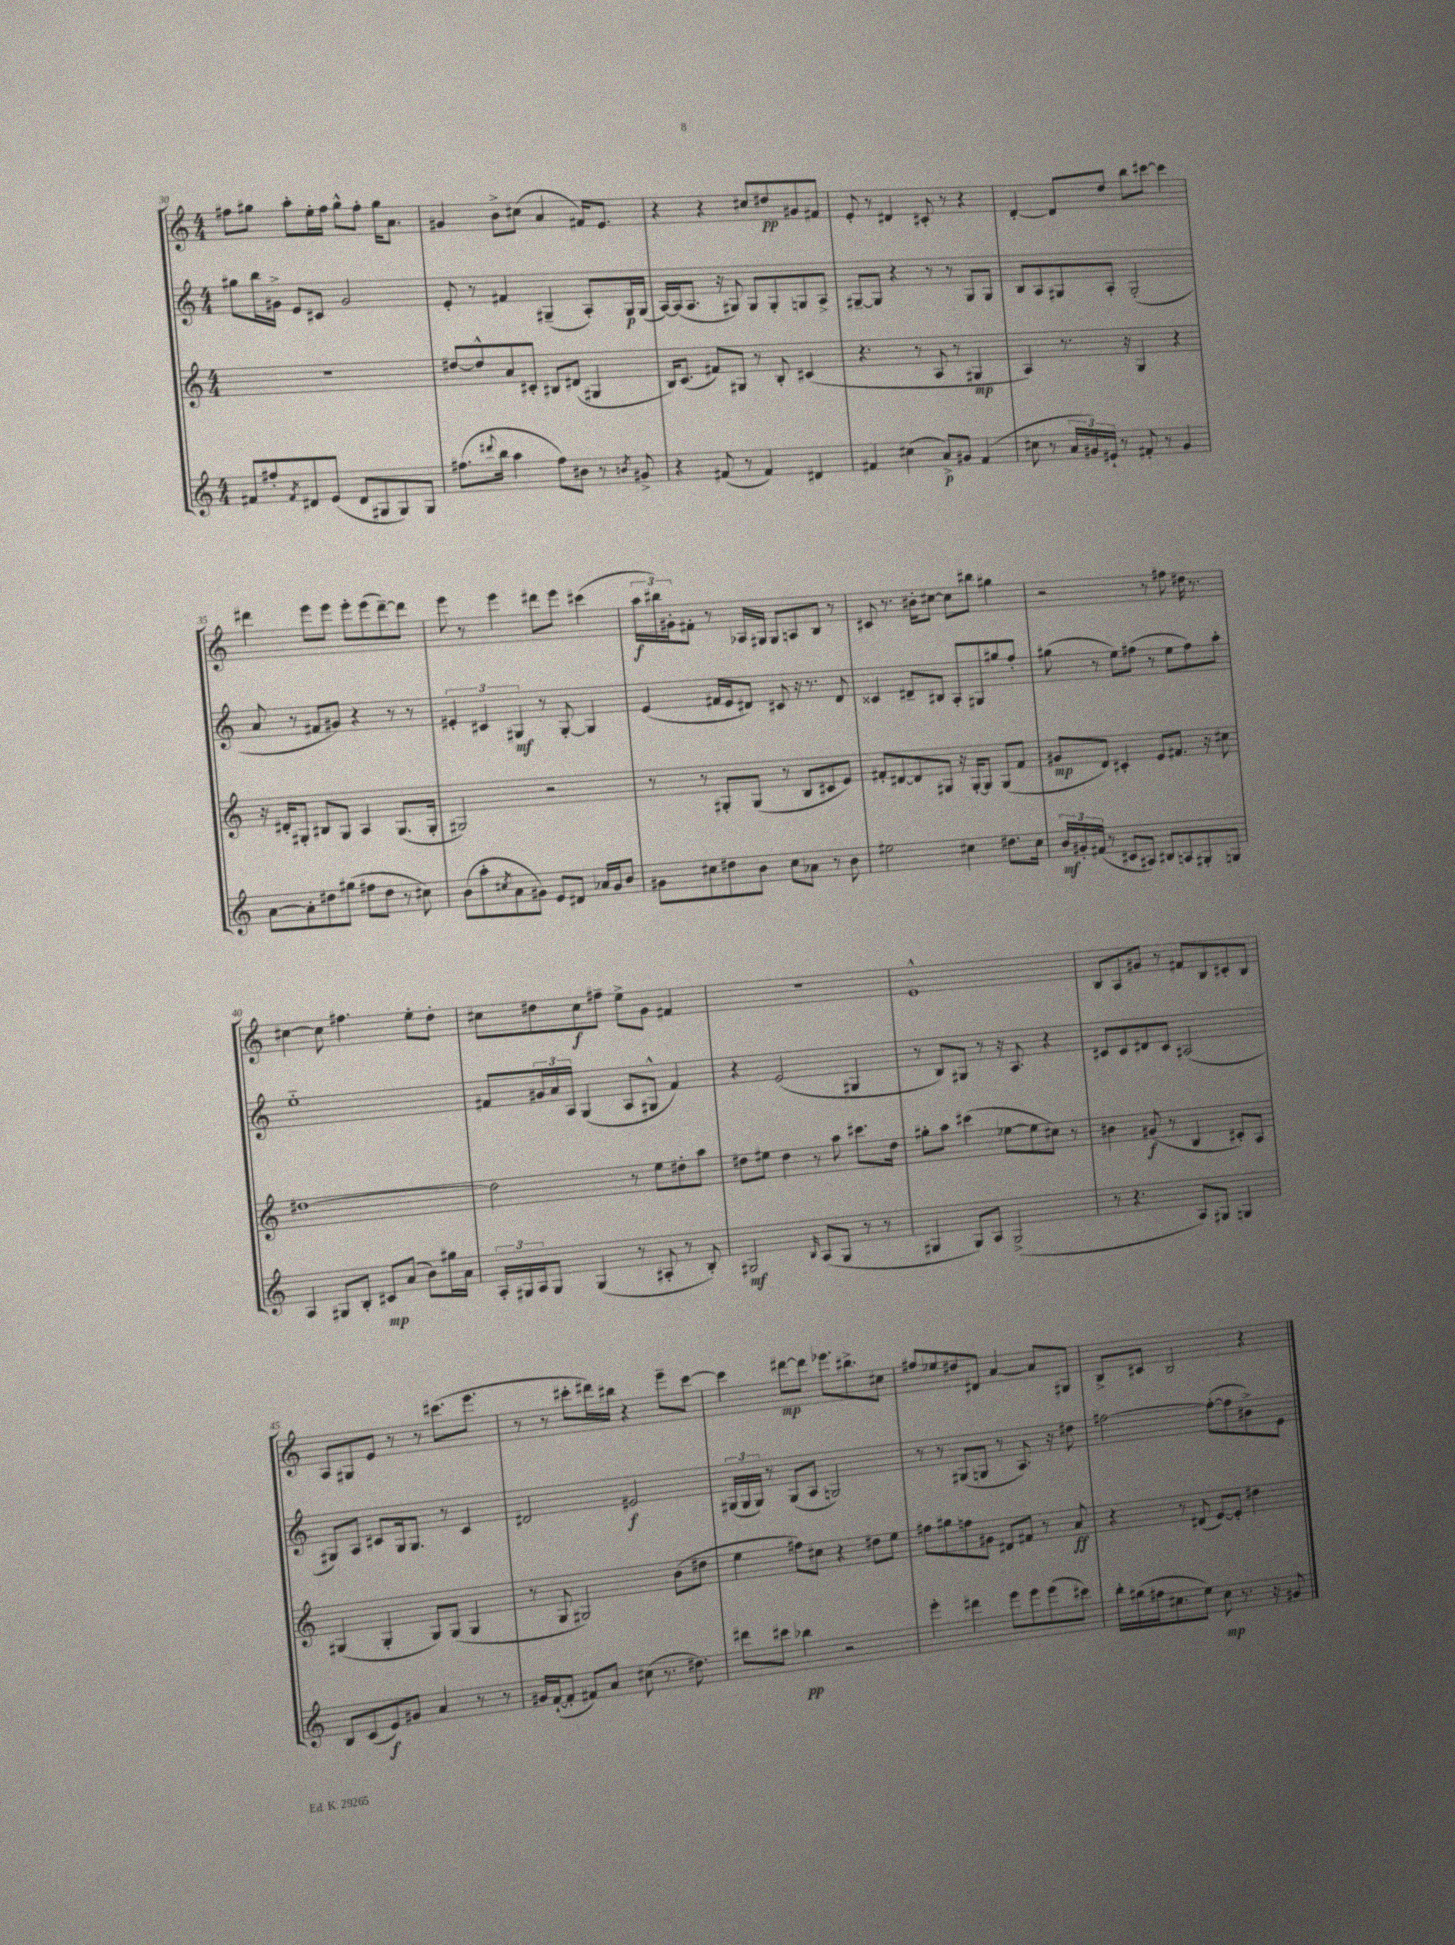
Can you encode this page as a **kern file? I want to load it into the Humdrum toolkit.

**kern	**kern	**kern	**kern
*staff4	*staff3	*staff2	*staff1
*clefG2	*clefG2	*clefG2	*clefG2
*k[]	*k[]	*k[]	*k[]
*M4/4	*M4/4	*M4/4	*M4/4
8f#/L	1r	8gg#\L	8ff#\L
8ff#'/	.	16bb\L	8gg#\J
.	.	16g#^\JJ	.
8qf#/	.	.	.
8d#/	.	8e/L	8aa'\L
(8e/J	.	8c#/J	16ee'\L
.	.	.	16ff#\JJ
8d#/L	.	2g#/	8gg#^^\L
8G#/	.	.	8ff#'\J
8G#/)	.	.	16gg#\LK
.	.	.	8.a\J
8G#/J	.	.	.
=	=	=	=
(8.ff#\L	[8dd#/L	8e'/	4g#/
.	8dd#^^/]	8r	.
8qqddd#/	.	.	.
16bb\Jk	.	.	.
4aa\	8a/	4f#/	8b^\L
.	8c#'/J	.	(8cc#\J
8ff#\L)	8B#/L	(4G#~/	4a/
8b#\J	(8d#/J	.	.
8r	4G#/	8A'/L)	16f#/LK)
.	.	.	8.e/J
8qb/	.	.	.
8g#^/	.	16G#/L	.
.	.	(16G#/JJ	.
=	=	=	=
4r	16B/LK)	[16A/LL)	4r
.	(8.c/J	(16A/]J	.
.	.	8.A/J	.
(8f#/	8f#/L)	.	4r
.	.	16r	.
8r	8G#/J	8G#/)	.
4f#/)	8r	8G#/L	8cc#/L
.	8B'/	8G#'/	8dd#/
4d#/	(4c#/	8G/	8g#/
.	.	8A^/J	8f#/J
=	=	=	=
4f#/	4.r	[8G#~/L	8e'/
.	.	8G#/]J	8r
(4cc#\	.	4r	4d#/
.	8r	.	.
8a^/L)	8A/	8r	8c#'/
8g#/J	8r	8r	8r
(4f#/	4G#/	8G#/L	4r
.	.	8G#/J	.
=	=	=	=
8cc#\	4A/)	8B/L	[4d'/
8r	.	8A/	.
24a/LL	8.r	8G#/	8d/]L
24g#/)	.	.	.
24e#`/JJ	.	.	.
8r	.	8A'/J	8dd/J
.	16r	.	.
8f#'/	4G/	(2G#'/	8bb\L
8r	.	.	[8ccc#\J
4g#/	4r	.	4ccc#\]
=	=	=	=
[8a\L	16r	8a/	4ddd#\
.	16d#'/LK	.	.
8a'\]	8G#'/J	8r	.
8dd#\	8B#/L	8f#/L	8eee\L
(8gg#\J	8G#/J	8g#/J)	8eee\J
8ff#\L	4A/	4r	8eee'\L
8dd#\J	.	.	(8eee\
8r	(8.G#/L	8r	[8ddd#~\)
8cc#\)	.	8r	8ddd#\]J
.	16G#'/Jk	.	.
=	=	=	=
(8b\L	2G#/)	6e#'/	8eee\
8aa'\	.	.	8r
.	.	6c#/	.
8qcc#/	.	.	.
8a\	.	.	4eee\
.	.	6G#/	.
8g#\J)	.	.	.
8e/L	2r	8r	8ddd#\L
8d#/J	.	[8G#'/	8eee\J
16a-/LL	.	4G#/]	(4ccc#\
16g#/J	.	.	.
8b/J	.	.	.
=	=	=	=
8g#\L	8r	(4e/	24aa\LL
.	.	.	24bb#\)
.	.	.	24g#'\J
8cc#\	8r	.	8f#'\J
8dd#\	8G#'/L	16f#/LL	8r
.	.	16e/J	.
8b\J	(8G#/J	8d#/J)	16A-/LL
.	.	.	16G#/JJ
8cc#\L	8r	8c#/	8G#/L
8a-\J	8B/L	16r	8A/
.	.	8.r	.
8r	8c#/	.	8B/J
8b\	8e/J)	8d#/	8r
=	=	=	=
2ee#\	8f#'/L	4c##/	8c#/
.	[8d#/	.	8.r
.	8d#/]	8d#~/L	.
.	.	.	16b#'\LK
.	8G#/J	8B#/J	[8cc#\J
4cc#\	16r	8A'/L	8cc#\]L
.	[16G#'/LK	.	.
.	8G#/]J	8G#/	8bb#\J
8.dd#\L	(8G#/L	8gg#/	4gg#\
.	8f#/J	8ff'/J	.
16cc#\Jk	.	.	.
=	=	=	=
24b/LL	8g#/L	(8gg#\	2r
24g#'/	.	.	.
(24f#/JJ	.	.	.
8r	8d/J)	8r	.
8c#/L	4c#'/	8ee\L)	.
8A#/J)	.	(8ff#\J	.
8B#/L	8e/L	8r	8r
8A/	8.f#/J	8ee\L	8ff#\
8G#'/	.	8ff#\)	16dd#\
.	16r	.	8.r
8G/J	8cc#\	8aa'\J	.
=	=	=	=
4A/	[1dd#	1ee'~	[4cc#\
8G#/L	.	.	8cc#\]
8B'/J	.	.	4.ff#\
8c#/L	.	.	.
(8a/J	.	.	.
8b\L)	.	.	8ee'\L
16gg#\L	.	.	8dd'\J
16a\JJ	.	.	.
=	=	=	=
24A'/LL	2dd#\]	8f#/L	8cc#\L
24G#/	.	.	.
24A/J	.	.	.
8G#/J	.	24g#/L	8dd#\
.	.	24a/	.
.	.	24A/JJ	.
(4G#/	.	(4G/	8cc#\
.	.	.	8ff#~\J
8r	8r	8A/L	8ee^\L
8A#'/	8ee\L	8G#^^/J	8g\J
8r	8dd#'\	4f#/)	4f#/
8B'/)	8aa\J	.	.
=	=	=	=
2G#/	8dd#\L	4r	1r
.	8ee#\J	.	.
.	4dd#\	(2e/	.
16qqB/	.	.	.
(8A/L	8r	.	.
8G#/J	8aa\	.	.
8r	8.ccc#\L	4G#/	.
8r	.	.	.
.	16dd#\Jk	.	.
=	=	=	=
4G#/	8gg#'\L	8r	1e^^
.	8aa\J	8B/L)	.
8G#/L)	(4ccc#\	8G#/J	.
8A/J	.	8r	.
(2G#^/	[8ee-\L	16r	.
.	.	8.A/	.
.	8ee-\]	.	.
.	8cc#\J)	4r	.
.	8r	.	.
=	=	=	=
8r	4b#\	8c#/L	8B/L
4.r	.	8c#/	8A/
.	(8g#/	8d#/	8g#/J
.	8r	8c#/J	8r
8A/L)	4B/	(2A#/	8f#/L
8G#/J	.	.	8B/
4G/	8c#'/L)	.	8c#'/
.	8A/J	.	8B/J
=	=	=	=
8B/L	(4G#/	8G#/L)	8A/L
(8c/	.	8A/J	8G#/
8e/)	4G#'/	8c#/L	8e/J
8g#/J	.	16G#/k	8r
.	.	8.G#/J	.
4a/	8G#/L)	.	8r
.	(8G#/J	8r	(8.ccc#\L
8r	4G#/	4c#/	.
.	.	.	8.eee\J
8r	.	.	.
=	=	=	=
16g#/LL	8r	2d#/	8r
([16f`/J	.	.	.
8f'/]J	8G/	.	8r
8f#/L)	2G#/)	.	8ccc#'\L
8a/J	.	.	16ddd#\L)
.	.	.	16bb#\JJ
(8cc#\	.	2e#/	4r
8.r	.	.	.
.	(8b\L	.	8eee~\L
8.dd#\)	.	.	.
.	8dd#\J	.	[8ccc#\J
=	=	=	=
8ddd#\L	4ee\	(24G#/LL	4ccc#\]
.	.	24G#/	.
.	.	24G#/JJ)	.
8ccc#\J	.	8r	.
4bb-\	8ff#\L)	(8G#/L	[8ddd#\L
.	8cc#\J	8A/J	8ddd#\]J
2r	4r	2G/)	8.eee-\L
.	.	.	8.bb#^\
.	8dd#\L	.	.
.	8ee\J	.	8cc#\J
=	=	=	=
4eee'\	8ff#\L	8r	8ff#/L
.	8gg#\	8r	8ee-/
4ddd#\	8ff\	(8G#/L	8dd#/
.	8g#\J	8G/J	8d#/J
8eee\L	8d#/L	8r	[4a/
8eee\	8f#/J	8.A/)	.
(8eee\	8r	.	8a/]L
.	.	16r	.
8ccc#\J)	8a/	8dd#\	8G#/J
=	=	=	=
16bb'\LL	4r	[2ff#\	8B^/L
(16gg#\	.	.	.
16ff#\J	.	.	8c#/J
8.cc#\	.	.	.
.	8r	.	2B/
8ee\J)	(8d#/	.	.
8cc#\	[8e/L)	(8ff#'\_L	.
8.r	8e'/]J	8ff#\]	.
.	4dd#\	8b#^\)	4r
16r	.	.	.
8g#/	.	8e\J	.
==	==	==	==
*-	*-	*-	*-
